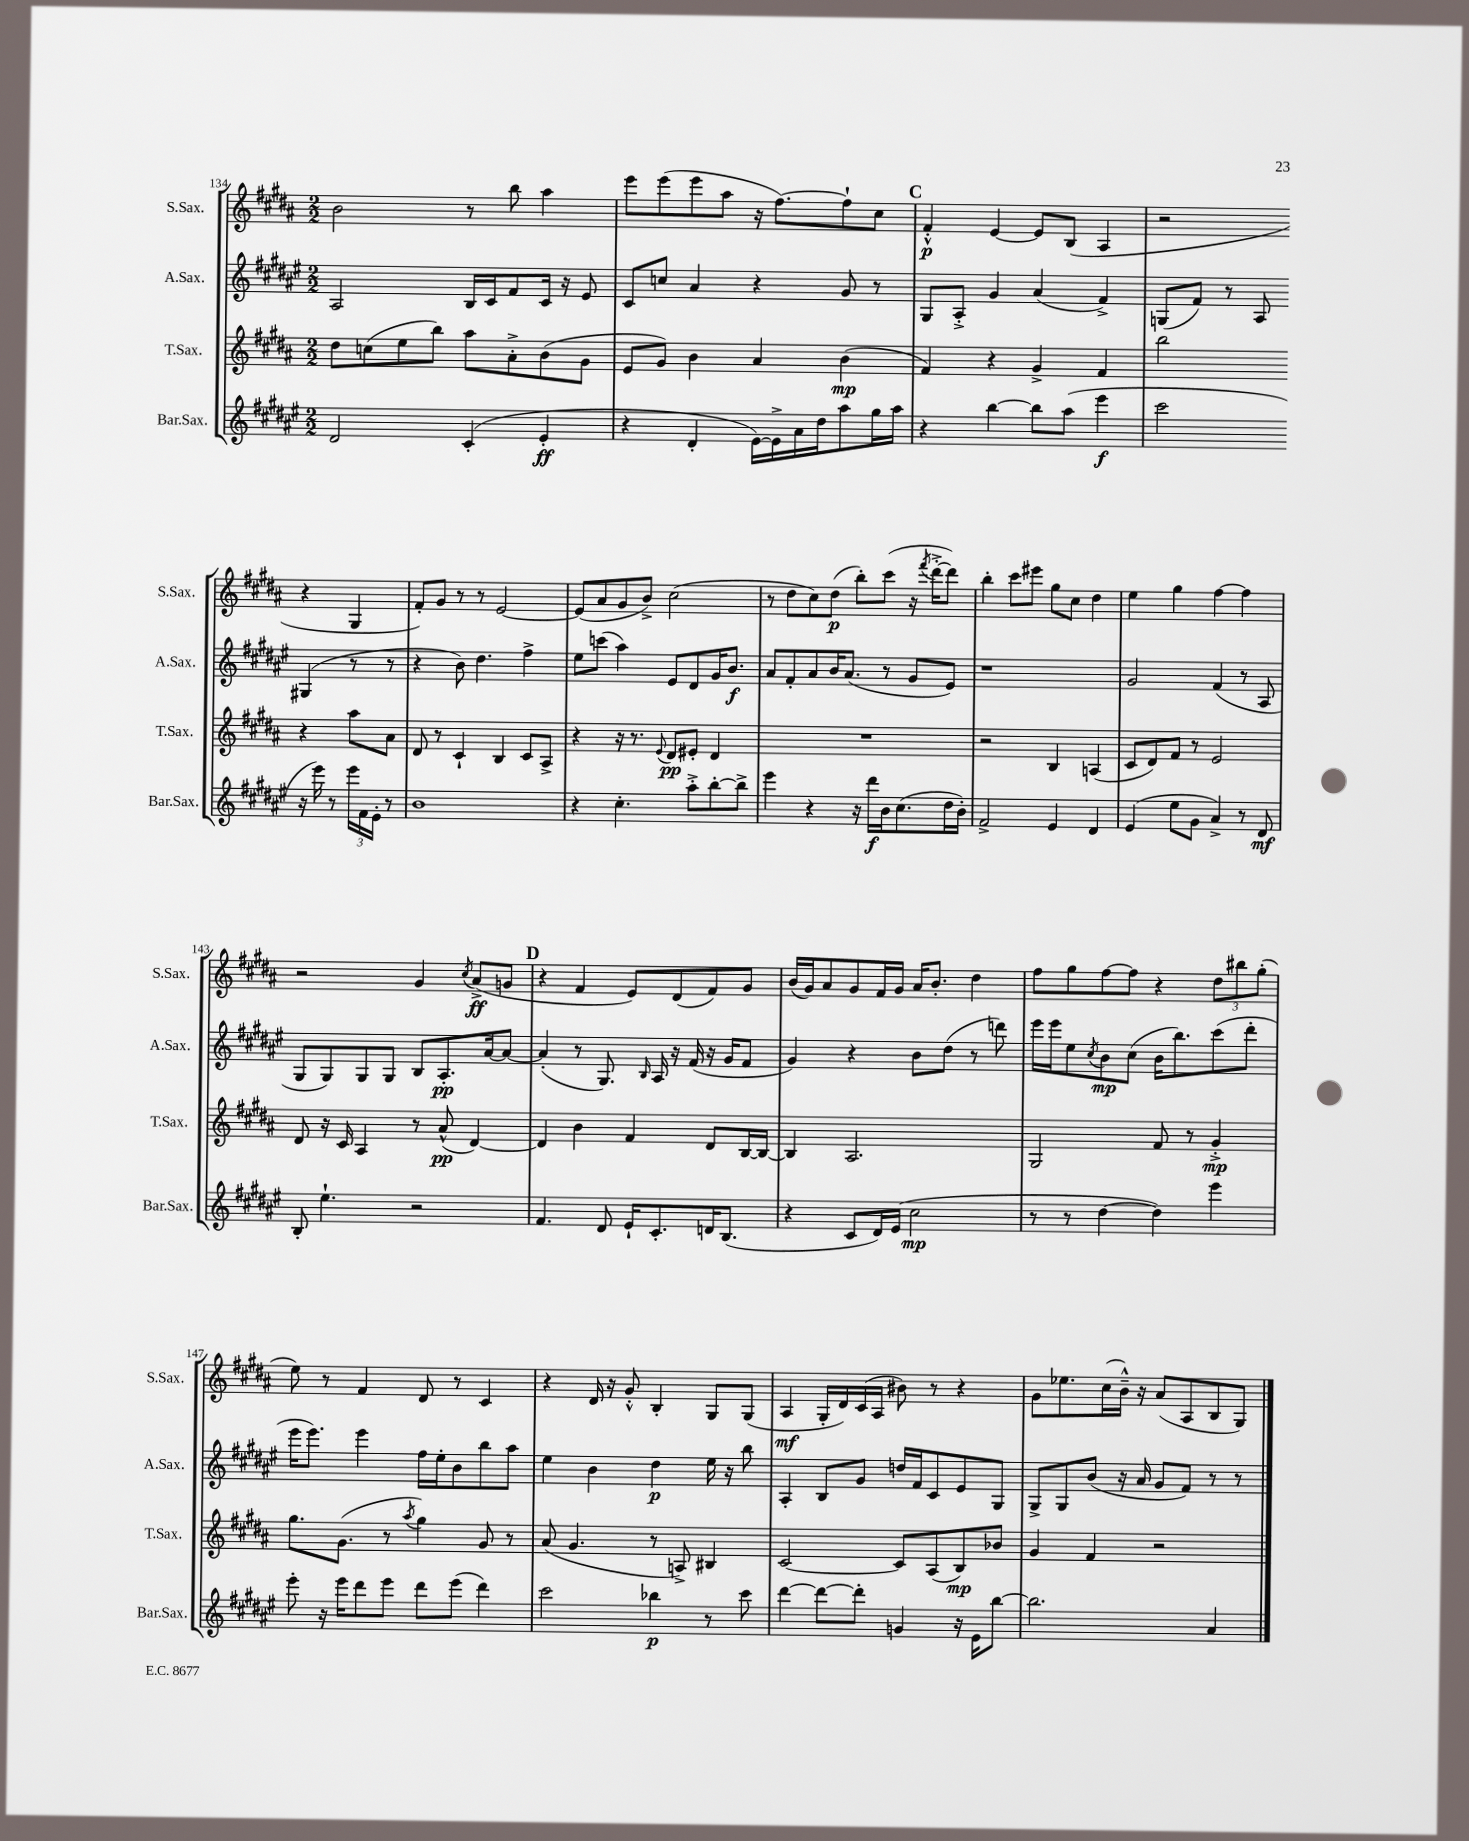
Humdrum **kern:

**kern	**kern	**kern	**kern
*staff4	*staff3	*staff2	*staff1
*clefG2	*clefG2	*clefG2	*clefG2
*k[f#c#g#d#a#e#]	*k[f#c#g#d#a#]	*k[f#c#g#d#a#e#]	*k[f#c#g#d#a#]
*M2/2	*M2/2	*M2/2	*M2/2
2d#/	8dd#\L	2A#/	2b\
.	(8cc\	.	.
.	8ee\	.	.
.	8bb\J)	.	.
(4c#'/	8aa#\L	16B/LL	8r
.	.	16c#/J	.
.	8a#'^\	8f#/	8bb\
4e#'/	(8b\	16c#/Jk	4aa#\
.	.	16r	.
.	8g#\J	8e#/	.
=	=	=	=
4r	8e/L	8c#/L	8eee\L
.	8g#/J)	8cc/J	(8eee\
4d#'/	4b\	4a#/	8eee\
.	.	.	8aa#\J
[16e#\LL)	4a#/	4r	16r
16e#^\]	.	.	[8.ff#\L)
16a#\	.	.	.
16dd#\J	.	.	.
8aa#\	(4b\	8g#/	8ff#`\]
16gg#\L	.	8r	8cc#\J
16aa#\JJ	.	.	.
=	=	=	=
4r	4f#/)	8G#/L	4f#'^^/
.	.	8A#'^/J	.
[4bb\	4r	4g#/	[4e/
8bb\]L	4g#^/	(4a#/	8e/]L
(8aa#\J	.	.	(8B/J
4eee#\	4f#/	4f#^/)	4A#/
=	=	=	=
2ccc#\	2bb\	(8G/L	2r
.	.	8f#/J)	.
.	.	8r	.
.	.	8A#/	.
16r	4r	(4G#/	4r
16eee#\)	.	.	.
8r	.	.	.
24eee#\LL	8aa#\L	8r	4G#/
24f#\	.	.	.
24e#'\JJ	.	.	.
8r	8a#\J	8r	.
=	=	=	=
1b	8d#/	4r	8f#'/L)
.	8r	.	8g#/J
.	4c#`/	8b\)	8r
.	.	4.dd#\	8r
.	4B/	.	[2e/
.	8c#/L	4ff#^\	.
.	8A#^/J	.	.
=	=	=	=
4r	4r	8ee#\L	(8e/]L
.	.	(8ccc\J	8a#/
4.cc#'\	16r	4aa#\)	8g#/
.	8.r	.	.
.	.	.	8b^/J)
.	8qqe/	.	.
.	8d#/L	8e#/L	(2cc#\
8aa#'^\L	8e#'/J	8d#/	.
[8bb'\	4d#/	16g#/K	.
.	.	8.b/J	.
8bb^\]J	.	.	.
=	=	=	=
4eee#\	1r	8a#/L	8r
.	.	8f#'/	8dd#\L
4r	.	8a#/	8cc#\)
.	.	16b/K	(8dd#\J
.	.	(8.a#/J	.
16r	.	.	8bb'\L)
16ddd#\LL	.	.	.
16b\J	.	8r	(8ccc#\J
(8.cc#\	.	.	.
.	.	8g#/L	16r
.	.	.	8qfff#/
.	.	.	[16ddd#'^\LK
16dd#\L	.	8e#/J)	8ddd#\]J)
16b'\JJ)	.	.	.
=	=	=	=
2f#^/	2r	1r	4bb'\
.	.	.	8ccc#\L
.	.	.	8eee#\J
4e#/	4B/	.	8gg#\L
.	.	.	8cc#\J
4d#/	(4A/	.	4dd#\
=	=	=	=
(4e#/	8c#/L	2g#/	4ee\
.	8d#/)	.	.
8ee#\L	8f#/J	.	4gg#\
8g#\J	8r	.	.
4a#^/)	2e/	(4f#/	[4ff#\
8r	.	8r	4ff#\]
8d#/	.	8A#/	.
=	=	=	=
8B'/	8d#/	8G#/L	2r
4.ee#`\	16r	8G#/)	.
.	16c#/	.	.
.	4A#/	8G#/	.
.	.	8G#/J	.
2r	8r	8B/L	4g#/
.	(8a#^^/	8.A#'/	.
.	.	.	8qcc#/
.	[4d#/)	.	(8a#^/L
.	.	[16a#/k	.
.	.	8a#/_J	8g/J
=	=	=	=
4.f#/	4d#/]	(4a#'/]	4r
.	4b\	8r	4f#/
8d#/	.	8.G#/)	.
16e#`/LK	4f#/	.	8e/L)
.	.	16qqB/	.
8.c#'/	.	16A#/	.
.	.	16r	(8d#/
.	.	(16f#/	.
16d/K	8d#/L	16r	8f#/)
(8.B/J	.	16g#/LK	.
.	[16B/L	8f#/J	8g#/J
.	16B/_JJ	.	.
=	=	=	=
4r	4B/]	4g#/)	(16b/LL
.	.	.	16g#/J)
.	.	.	8a#/
8c#/L	2.A#/	4r	8g#/
16d#/L)	.	.	16f#/L
(16e#/JJ	.	.	16g#/JJ
2cc#\	.	8b\L	16a#/LK
.	.	.	8.b'/J
.	.	(8dd#\J	.
.	.	8r	4dd#\
.	.	8ddd\)	.
=	=	=	=
8r	2G#/	16eee#\LL	8ff#\L
.	.	16eee#\J	.
8r	.	8ee#\	8gg#\
.	.	8qcc#/	.
[4dd#\	.	8b\	[8ff#\
.	.	(8cc#\J	8ff#\]J
4dd#\])	8f#/	16b\LK	4r
.	.	8.bb\)	.
.	8r	.	.
4eee#\	4g#'^/	(8ccc#\	12dd#\L
.	.	.	12bb#\
.	.	8ddd#'\J	.
.	.	.	(12gg#'\J
=	=	=	=
8eee#'\	8.gg#\L	16eee#\LK	8ee\)
.	.	8.eee#\J)	.
16r	.	.	8r
16eee#\LK	(8.g#\J	.	.
8ddd#\	.	4eee#\	4f#/
8eee#\J	8r	.	.
.	8qaa#/	.	.
8ddd#\L	4gg#\)	16ff#\LL	8d#/
.	.	16ee#'\J	.
(8eee#\J	.	8b\	8r
4ddd#\)	8g#/	8bb\	4c#/
.	8r	8aa#\J	.
=	=	=	=
2ccc#\	(8a#/	4ee#\	4r
.	4.g#/	.	.
.	.	4b\	16d#/
.	.	.	16r
.	.	.	8g#'^^/
4bb-\	8r	4dd#\	4B'/
.	8A^/)	.	.
8r	4B#/	16ee#\	8G#/L
.	.	16r	.
8ccc#\	.	8bb\	(8G#/J
=	=	=	=
[4ddd#\	[2c#/	4A#'/	4A#/
8ddd#\_L	.	8B/L	16G#'/LL
.	.	.	16d#/)
8ddd#'\]J	.	8g#/J	(16c#/
.	.	.	16A#/JJ
4g/	8c#/]L	16dd/LL	8b#\)
.	.	16f#/J	.
.	(8A#/	8c#/	8r
16r	8B/)	8e#/	4r
16e#\LK	.	.	.
[8bb\J	8b-/J	8G#/J	.
=	=	=	=
2.bb\]	4g#/	8G#^/L	8g#\L
.	.	8G#/	8.ee-\
.	4f#/	(8b/J	.
.	.	.	(16cc#\L
.	.	16r	16b~^^\JJ)
.	.	16a#/	16r
.	2r	8g#/L	(8a#/L
.	.	8f#/J)	8A#/
4a#/	.	8r	8B/
.	.	8r	8G#/J)
==	==	==	==
*-	*-	*-	*-
